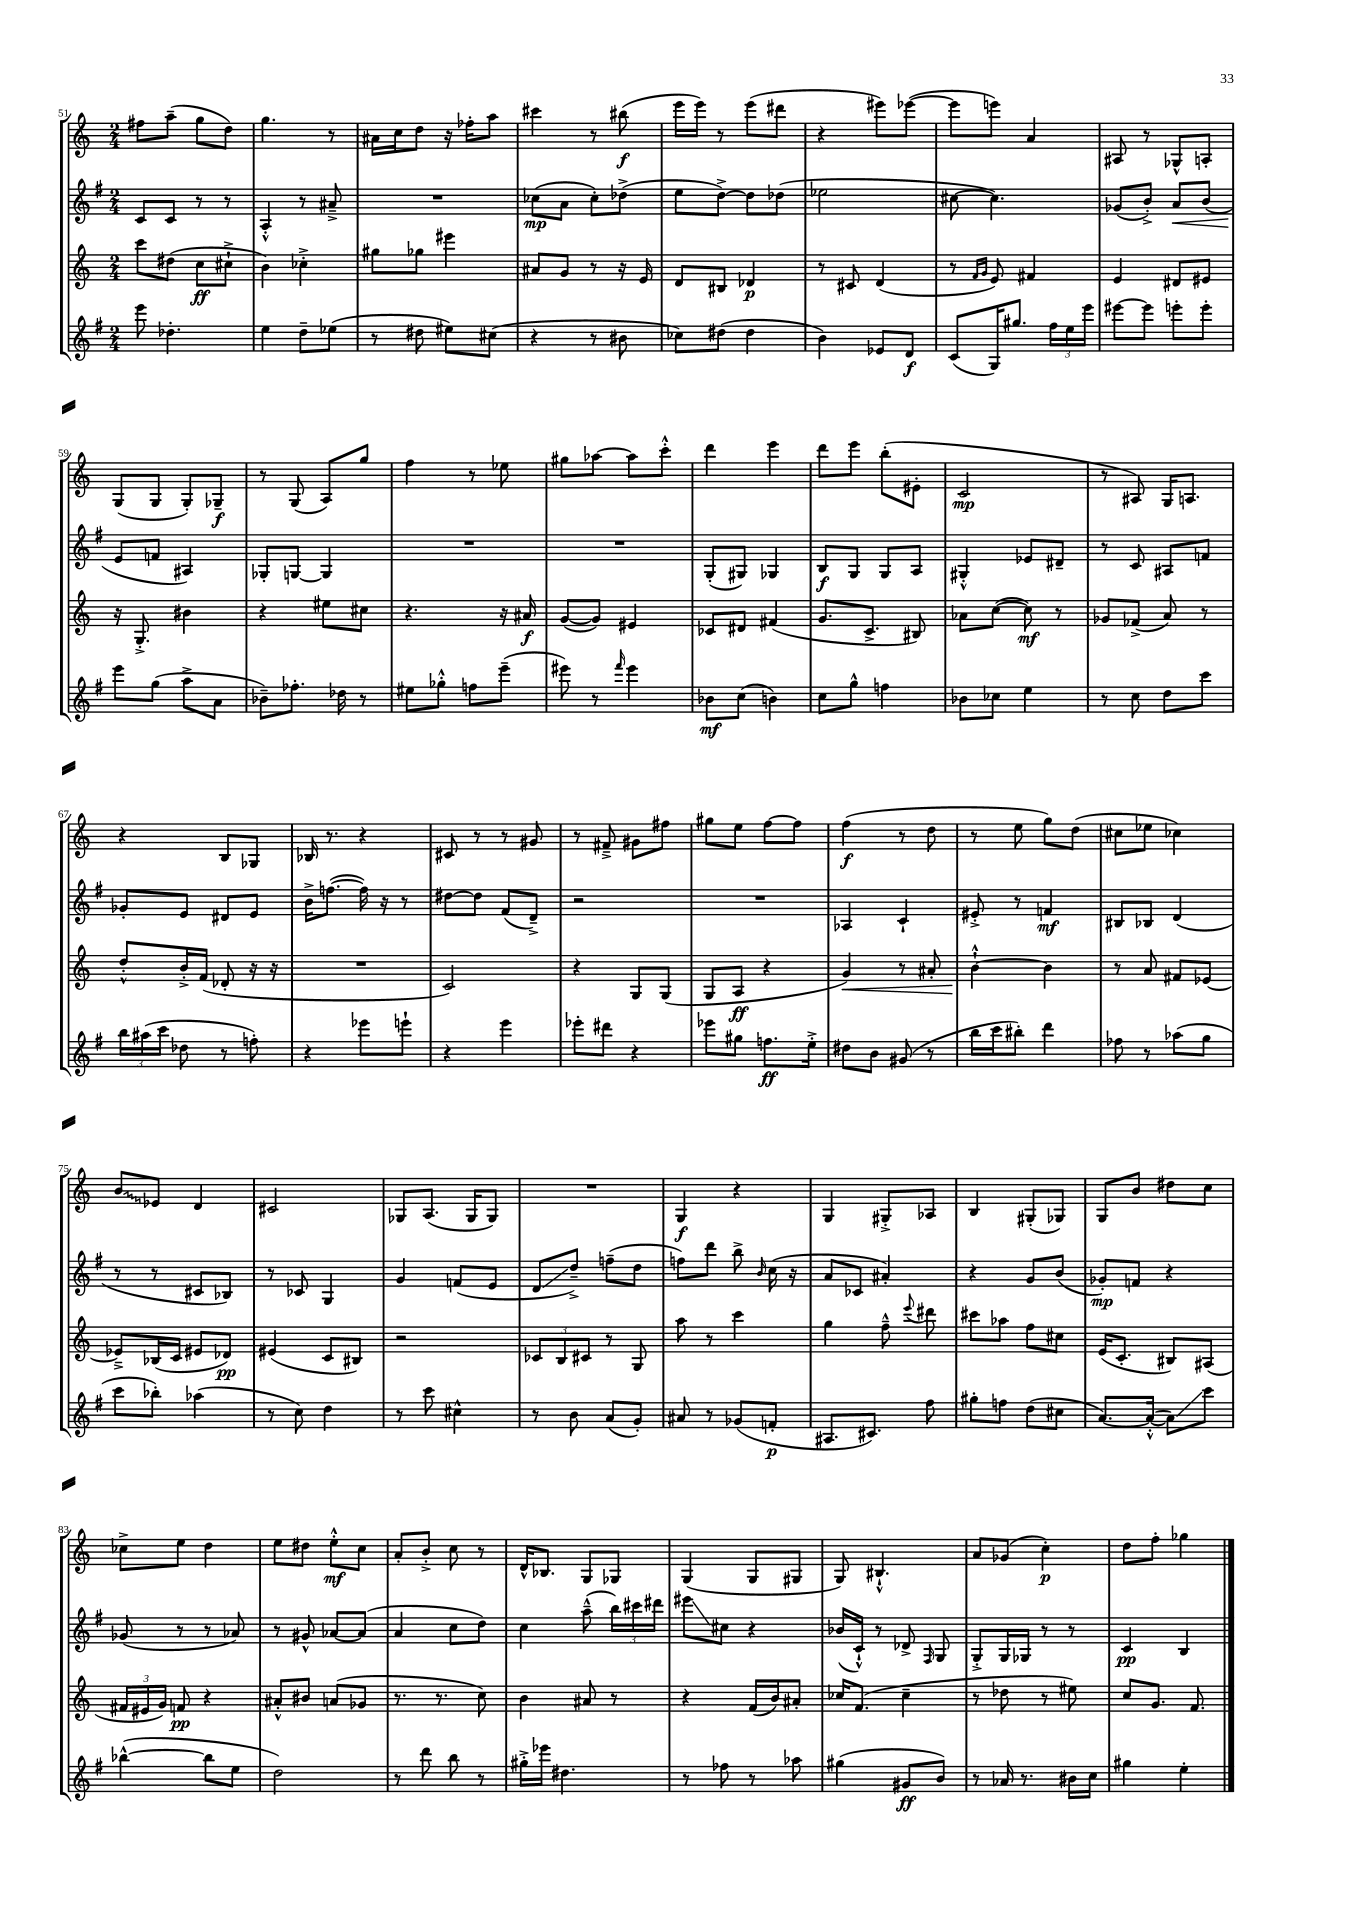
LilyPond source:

<<
\new StaffGroup <<
\new Staff = "s0" {
    \clef treble \key c \major \numericTimeSignature \time 2/4
    \autoBeamOff fis''8[ a''8]--( g''8[ d''8]) |
    g''4. r8 |
    ais'16[ c''16 d''8] r16 fes''16[-. a''8] |
    cis'''4 r8 bis''8\f( |
    e'''16[ e'''16]) r8 e'''8[( dis'''8] |
    r4 eis'''8[) ees'''8]~( |
    ees'''8[ e'''8]) a'4 |
    ais8 r8 ges8[-^ a8]-. |
    g8[( g8] g8[-.) ges8]--\f |
    r8 g8( a8[) g''8] |
    f''4 r8 ees''8 |
    gis''8[ aes''8]~ aes''8[ c'''8]-.-^ |
    d'''4 e'''4 |
    d'''8[ e'''8] b''8[-.( eis'8]-. |
    c'2\mp |
    r8 ais8) g16[ a8.] |
    r4 b8[ ges8] |
    bes16 r8. r4 |
    cis'8 r8 r8 gis'8 |
    r8 fis'8---> gis'8[ fis''8] |
    gis''8[ e''8] f''8[~ f''8] |
    f''4\f( r8 d''8 |
    r8 e''8 g''8[) d''8]( |
    cis''8[ ees''8] ces''4) |
    \once \override Glissando.style = #'zigzag b'8[\glissando ees'8] d'4 |
    cis'2 |
    ges8[ a8.]( ges16[ ges8]) |
    R2 |
    g4\f r4 |
    g4 gis8[-.-> aes8] |
    b4 gis8[-.( ges8]) |
    g8[ b'8] dis''8[ c''8] |
    ces''8[-> e''8] d''4 |
    e''8[ dis''8] e''8[-.-^\mf c''8] |
    a'8[-. b'8]-.-> c''8 r8 |
    d'16[-^ bes8.] g8[ ges8] |
    g4( g8[ gis8] |
    g8) bis4.-!-^ |
    a'8[ ges'8]( c''4-.\p) |
    d''8[ f''8]-. ges''4 \bar "|." |
}
\new Staff = "s1" {
    \clef treble \key g \major \numericTimeSignature \time 2/4
    \autoBeamOff c'8[ c'8] r8 r8 |
    a4-.-^ r8 ais'8---> |
    R2 |
    ces''8[\mp( a'8] ces''8[-.) des''8]->( |
    e''8[ d''8]~->) d''8[ des''8]( |
    ees''2 |
    cis''8~ cis''4.) |
    ges'8[( b'8]-.->) a'8[\< b'8]( |
    e'8[\! f'8] ais4) |
    ges8[-. g8]~ g4 |
    R2 |
    R2 |
    g8[-.( gis8]) ges4 |
    b8[\f g8] g8[ a8] |
    gis4-.-^ ees'8[ dis'8]-- |
    r8 c'8 ais8[ f'8] |
    ges'8[-. e'8] dis'8[ e'8] |
    b'16[-> f''8.]~( f''16) r16 r8 |
    dis''8[~ dis''8] fis'8[( d'8]--->) |
    r2 |
    R2 |
    aes4 c'4-! |
    eis'8-.-> r8 f'4\mf |
    bis8[ bes8] d'4( |
    r8 r8 cis'8[ bes8]) |
    r8 ces'8 g4 |
    g'4 f'8[( e'8] |
    d'8[\glissando d''8]--->) f''8[--( d''8] |
    f''8[) d'''8] b''8-> \grace { b'16 } c''16( r16 |
    a'8[ ces'8] ais'4-.) |
    r4 g'8[ b'8]( |
    ges'8[-.\mp) f'8] r4 |
    ges'8( r8 r8 aes'8) |
    r8 gis'8-^ aes'8[~ aes'8]( |
    a'4 c''8[ d''8]) |
    c''4 a''8---^( \tuplet 3/2 { b''16[) cis'''16 dis'''16] } |
    eis'''8[\glissando cis''8] r4 |
    bes'16[( c'16]-!-^) r8 des'8-> \grace { fis16 } g8 |
    g8[-.-> g16 ges16] r8 r8 |
    c'4\pp b4 \bar "|." |
}
\new Staff = "s2" {
    \clef treble \key c \major \numericTimeSignature \time 2/4
    \autoBeamOff c'''8[ dis''8]( c''8[\ff cis''8]-!-> |
    b'4) ces''4-.-> |
    gis''8[ ges''8] eis'''4 |
    ais'8[ g'8] r8 r16 e'16 |
    d'8[ bis8] des'4\p |
    r8 cis'8 d'4( |
    r8 \grace { f'16[ g'16] } e'8) fis'4 |
    e'4 dis'8[ eis'8] |
    r16 g8.-.-> bis'4 |
    r4 eis''8[ cis''8] |
    r4. r16 ais'16\f |
    g'8[~( g'8]) eis'4 |
    ces'8[ dis'8] fis'4( |
    g'8.[ c'8.]-> bis8) |
    aes'8[ c''8]~( c''8\mf) r8 |
    ges'8[ fes'8]->( a'8) r8 |
    d''8[-.-^ b'16-.-> f'16]( des'8-. r16 r16 |
    R2 |
    c'2) |
    r4 g8[ g8]( |
    g8[ a8]\ff r4 |
    g'4\<) r8 ais'8-. |
    b'4~-!-^\! b'4 |
    r8 a'8 fis'8[ ees'8]~ |
    ees'8[---> bes16( c'16] eis'8[ des'8]\pp) |
    eis'4( c'8[ bis8]) |
    r2 |
    \tuplet 3/2 { ces'8[ b8 cis'8] } r8 g8 |
    a''8 r8 c'''4 |
    g''4 f''8---^ \appoggiatura { e'''8 } dis'''8 |
    cis'''8[ aes''8] f''8[ cis''8] |
    e'16[( c'8.]-. bis8[) ais8]( |
    \tuplet 3/2 { fis'16[ eis'16 g'16]) } f'8\pp r4 |
    ais'8[-.-^ bis'8] a'8[( ges'8] |
    r8. r8. c''8) |
    b'4 ais'8 r8 |
    r4 f'16[( b'16) ais'8]-. |
    ces''16[ f'8.]( ces''4-- |
    r8 des''8 r8 eis''8) |
    c''8[ g'8.] f'8. \bar "|." |
}
\new Staff = "s3" {
    \clef treble \key g \major \numericTimeSignature \time 2/4
    \autoBeamOff e'''8 des''4.-. |
    e''4 d''8[-- ees''8]( |
    r8 dis''8 eis''8[) cis''8]( |
    r4 r8 bis'8 |
    ces''8[) dis''8]( dis''4 |
    b'4) ees'8[ d'8]\f |
    c'8[( g16) gis''8.] \tuplet 3/2 { fis''16[ e''16 e'''16] } |
    eis'''8[~ eis'''8] e'''8[-. e'''8]-. |
    e'''8[ g''8]( a''8[-> a'8] |
    bes'8[--) fes''8.]-. des''16 r8 |
    eis''8[ ges''8]-.-^ f''8[ e'''8]--( |
    eis'''8) r8 \grace { fis'''16 } eis'''4 |
    bes'8[\mf c''8]( b'4) |
    c''8[ g''8]-^ f''4 |
    bes'8[ ces''8] e''4 |
    r8 c''8 d''8[ c'''8] |
    \tuplet 3/2 { b''16[ ais''16( c'''16] } des''8 r8 f''8-.) |
    r4 ees'''8[ e'''8]-! |
    r4 e'''4 |
    ees'''8[-. dis'''8] r4 |
    ees'''8[ gis''8] f''8.[\ff e''16]-.-> |
    dis''8[ b'8] gis'8( r8 |
    b''16[ c'''16 bis''8]-.) d'''4 |
    fes''8 r8 aes''8[( g''8] |
    c'''8[ bes''8]-.) aes''4( |
    r8 c''8) d''4 |
    r8 c'''8 cis''4-^ |
    r8 b'8 a'8[( g'8]-.) |
    ais'8 r8 ges'8[( f'8]-.\p |
    ais8.[ cis'8.]) fis''8 |
    gis''8[-. f''8] d''8[( cis''8] |
    a'8.[~) a'16]~-.-^( a'8[\glissando) c'''8] |
    bes''4~-^( bes''8[ e''8] |
    d''2) |
    r8 d'''8 b''8 r8 |
    gis''16[-.-> ees'''16] dis''4. |
    r8 fes''8 r8 aes''8 |
    gis''4( gis'8[\ff b'8]) |
    r8 aes'16 r8. bis'16[ c''16] |
    gis''4 e''4-. \bar "|." |
}
>>
>>
\layout { \context { \Score currentBarNumber = #51 } }
